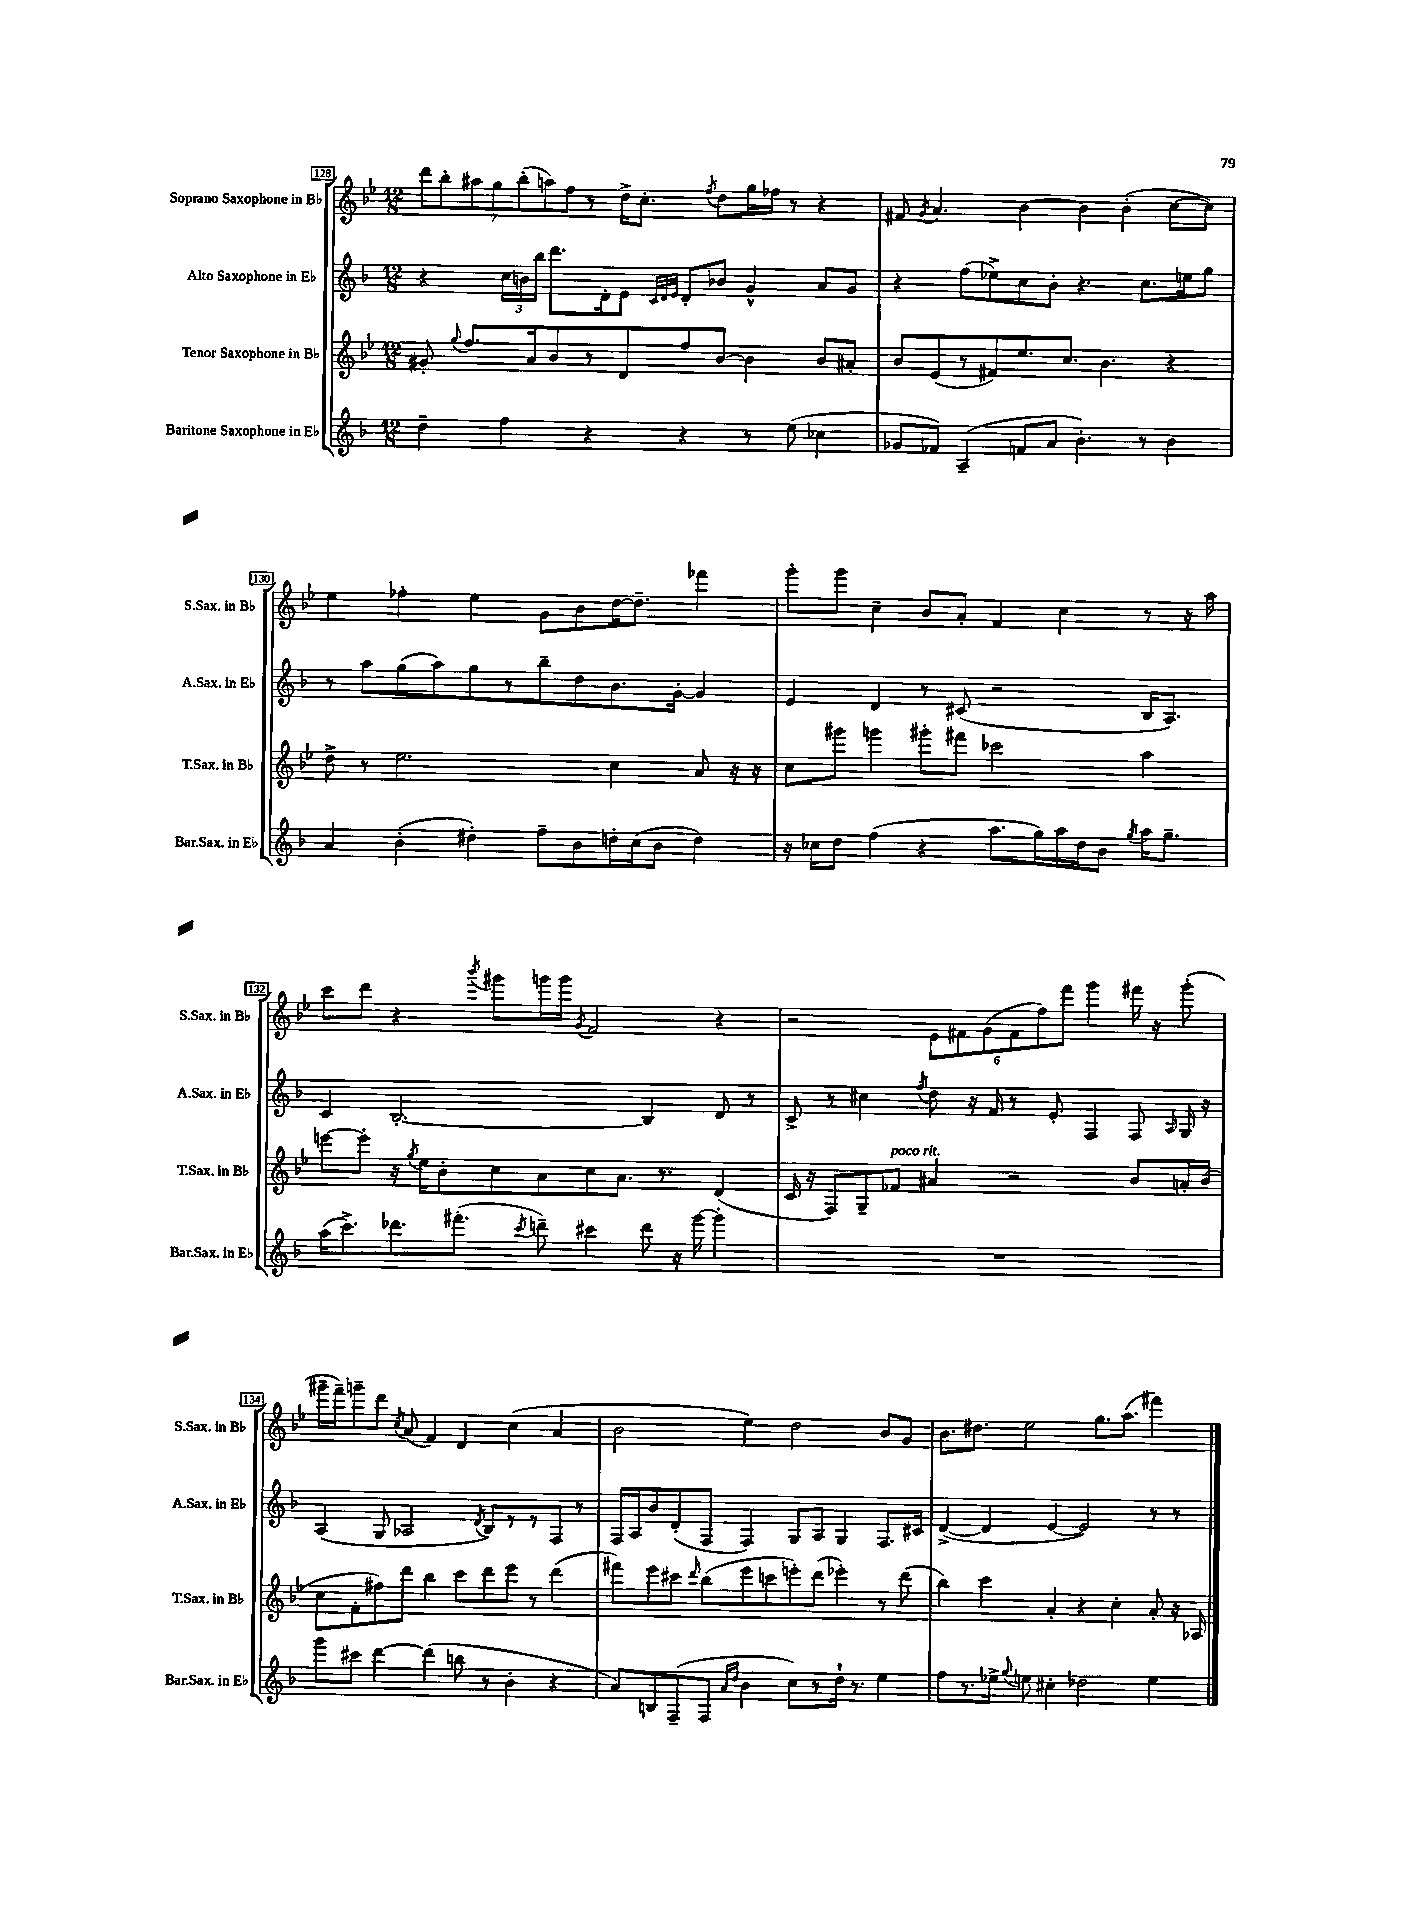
<<
\new StaffGroup <<
\new Staff = "s0" \with { instrumentName = "Soprano Saxophone in Bb" shortInstrumentName = "S.Sax. in Bb" } {
    \clef treble \key bes \major \numericTimeSignature \time 12/8
    \autoBeamOff \tuplet 7/4 { d'''8[ bes''8-. ais''8 g''8 bes''8-.( a''8) f''8] } r8 d''16[-> c''8.]-. \acciaccatura { f''8 } d''8[ g''16 fes''16] r8 r4 |
    fis'8 \acciaccatura { g'8 } a'4. bes'4~ bes'4 bes'4-.( c''8[~ c''8]) |
    ees''4 fes''4-. ees''4 g'8[ bes'8 d''16~ d''8.]-- fes'''4 |
    g'''8[-. g'''8] c''4-- bes'8[ a'8]-. f'4 c''4 r8 r16 a''16 |
    c'''8[ d'''8] r4 \acciaccatura { bes'''8 } gis'''8[ g'''16 g'''16] \acciaccatura { g'8 } f'2 r4 |
    r2 \tuplet 6/4 { ees'8[ fis'8 g'8( fis'8 f''8) f'''8] } g'''4 fis'''16 r16 g'''8-.( |
    gis'''16[-- f'''16--) g'''8-- d'''8] \acciaccatura { c''8 } a'8( f'4) d'4 c''4( a'4 |
    bes'2 ees''4) d''2 bes'8[ g'8] |
    bes'8.[ dis''8.] ees''2 g''8.[ a''8.]( fis'''4) \bar "|." |
}
\new Staff = "s1" \with { instrumentName = "Alto Saxophone in Eb" shortInstrumentName = "A.Sax. in Eb" } {
    \clef treble \key f \major \numericTimeSignature \time 12/8
    \autoBeamOff r4 \tuplet 3/2 { c''16[ b'16 bes''16] } d'''8.[ d'16-. e'8] \grace { c'32[ d'32 e'32] } d'8[-. bes'8] g'4-^ a'8[ g'8] |
    r4 f''8[( ees''8->) c''8 bes'8]-. r4. c''8.[ e''16 g''8] |
    r8 a''8[ g''8( a''8) g''8 r8 bes''8-- d''8 bes'8. g'16]~-. g'4 |
    e'4 d'4 r8 cis'8( r2 bes16[ a8.]) |
    c'4 bes2.~-. bes4 d'8 r8 |
    c'8-> r8 cis''4 \acciaccatura { f''8 } d''8 r16 f'16 r8 e'8-. f4 f8 \grace { a16 } g16 r16 |
    a4( g8 aes2 \acciaccatura { d'8 } bes8[) r8 r8 f8] r8 |
    f16[ a16 bes'8 d'8-.( f8] f4) g8[ a8] g4 f8.[ cis'16] |
    d'4~->( d'4 e'4~ e'2) r8 r8 \bar "|." |
}
\new Staff = "s2" \with { instrumentName = "Tenor Saxophone in Bb" shortInstrumentName = "T.Sax. in Bb" } {
    \clef treble \key bes \major \numericTimeSignature \time 12/8
    \autoBeamOff gis'8-. \appoggiatura { g''8 } f''8.[ a'16 bes'8 r8 d'8 f''8 bes'8]~ bes'4 bes'8[ ais'8]-. |
    bes'8[ ees'8( r8 fis'8) ees''8. c''8.] bes'4. r4 |
    d''8-> r8 ees''2. c''4 a'8 r16 r16 |
    c''8[ gis'''8] g'''4 gis'''8[-. fis'''8] ces'''2 a''4 |
    e'''8[~ e'''8]-. r16 \acciaccatura { g''8 } ees''16[ bes'8-. c''8 a'8 c''8 a'8.] r8. d'4( |
    c'16 r16 f8[) g8-- fes'8]^\markup { \italic "poco rit." } ais'4 r2 bes'8[ a'16-. bes'16]( |
    c''8[ f'8-. fis''8) d'''8] bes''4 c'''8[ d'''8 ees'''8] r8 d'''4( |
    fis'''8[) ees'''8 cis'''8] \grace { d'''16 } bes''8[( ees'''8 c'''8 e'''8-.) d'''8]( ees'''4-.) r8 d'''8( |
    bes''4) c'''4 a'4-. r4 c''4-. a'8-. r16 aes16 \bar "|." |
}
\new Staff = "s3" \with { instrumentName = "Baritone Saxophone in Eb" shortInstrumentName = "Bar.Sax. in Eb" } {
    \clef treble \key f \major \numericTimeSignature \time 12/8
    \autoBeamOff d''4-- f''4 r4 r4 r8 e''8( ces''4 |
    ges'8[ fes'8]) a4--( f'8[ a'8] bes'4.-.) r8 bes'4 |
    a'4 bes'4-.( dis''4-.) f''8[-- bes'8 d''16-. c''16( bes'8] d''4) |
    r16 ces''16[ d''8] f''4( r4 a''8.[ g''16) a''16 d''16 bes'8] \acciaccatura { g''8 } a''16[ g''8.]-- |
    a''16[( c'''8.->) des'''8. fis'''8.]-.( \acciaccatura { c'''8 } d'''8--) cis'''4 d'''8 r16 g'''16~ g'''4-. |
    R1. |
    g'''8[ cis'''8] d'''4~ d'''4( b''8 r8 bes'4-. r4 |
    a'8[) b8 f8--( f8] \grace { a'16[ d''16] } bes'4 c''8[) r8 d''16]-! r8. e''4 |
    f''8[ r8. ees''16]-> \appoggiatura { g''8 } e''8 cis''4-. des''2 e''4 \bar "|." |
}
>>
>>
\layout { \context { \Score currentBarNumber = #128 \override BarNumber.stencil = #(make-stencil-boxer 0.1 0.3 ly:text-interface::print) } }
